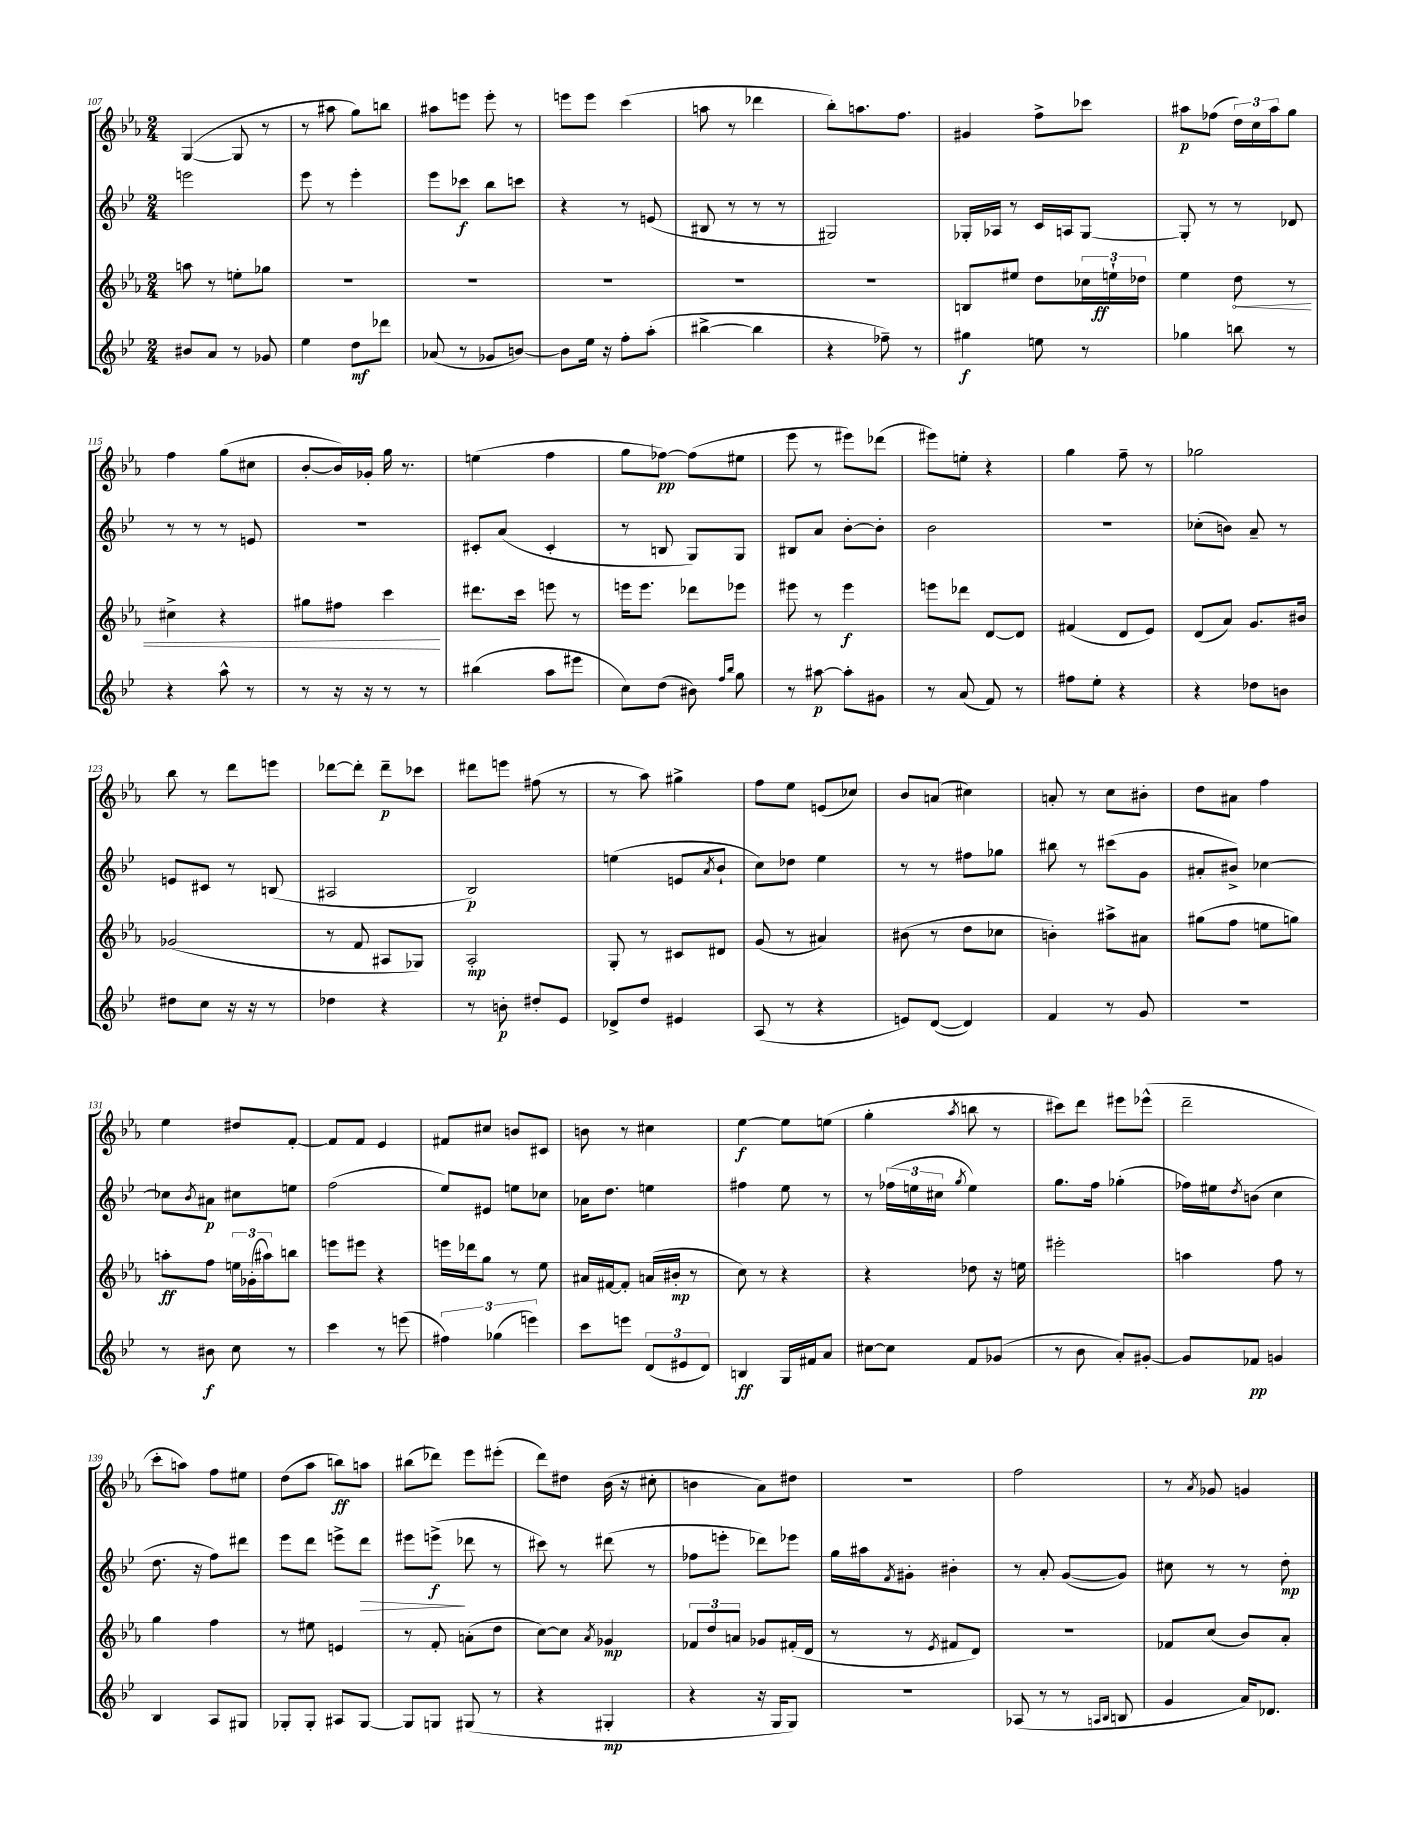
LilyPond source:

<<
\new StaffGroup <<
\new Staff = "s0" {
    \clef treble \key ees \major \numericTimeSignature \time 2/4
    g4~( g8 r8 |
    r8 ais''8 g''8) b''8 |
    ais''8 e'''8 e'''8-. r8 |
    e'''8 e'''8 c'''4( |
    a''8 r8 des'''4 |
    bes''8-.) a''8. f''8. |
    gis'4 f''8-> ces'''8 |
    ais''8\p fes''8( \tuplet 3/2 { d''16) c''16 ais''16 } g''8 |
    f''4 g''8( cis''8 |
    bes'8~-. bes'16) ges'16-. g''16 r8. |
    e''4( f''4 |
    g''8 fes''8~\pp) fes''8( eis''8 |
    ees'''8 r8 eis'''8) des'''8( |
    eis'''8) e''8-. r4 |
    g''4 f''8-- r8 |
    ges''2 |
    bes''8 r8 d'''8 e'''8 |
    des'''8~ des'''8-. des'''8--\p ces'''8 |
    dis'''8 e'''8 fis''8( r8 |
    r8 aes''8) gis''4-> |
    f''8 ees''8 e'8( ces''8) |
    bes'8 a'8( cis''4) |
    a'8-. r8 c''8 bis'8-. |
    d''8 ais'8 f''4 |
    ees''4 dis''8 f'8~-. |
    f'8 f'8 ees'4 |
    fis'8 cis''8 b'8 cis'8 |
    b'8 r8 cis''4 |
    ees''4~\f ees''8 e''8( |
    g''4-. \acciaccatura { aes''8 } b''8 r8 |
    cis'''8) d'''8 eis'''8 ees'''8-^( |
    d'''2-- |
    c'''8-. a''8) f''8 eis''8 |
    d''8( aes''8 b''8\ff) a''8 |
    bis''8( des'''8) ees'''8 eis'''8-.( |
    d'''8) dis''8 bes'16( r16 cis''8-. |
    b'4 aes'8) dis''8 |
    r2 |
    f''2 |
    r8 \acciaccatura { aes'8 } ges'8 g'4 \bar "|." |
}
\new Staff = "s1" {
    \clef treble \key bes \major \numericTimeSignature \time 2/4
    e'''2 |
    ees'''8 r8 ees'''4-. |
    ees'''8 ces'''8\f bes''8 c'''8 |
    r4 r8 e'8( |
    bis8 r8 r8 r8 |
    gis2) |
    ges16-. aes16 r8 c'16 a16 ges8~ |
    ges8-. r8 r8 des'8 |
    r8 r8 r8 e'8 |
    R2 |
    cis'8-. a'8( cis'4-. |
    r8 b8 g8) g8 |
    bis8 a'8 bes'8~-. bes'8-. |
    bes'2 |
    r2 |
    ces''8-.( b'8) a'8-- r8 |
    e'8 cis'8 r8 b8( |
    ais2 |
    bes2\p) |
    e''4( e'8 \acciaccatura { a'8 } bes'8-! |
    c''8) des''8 ees''4 |
    r8 r8 fis''8 ges''8 |
    bis''8 r8 cis'''8( g'8 |
    ais'8-. bis'8->) ces''4~ |
    ces''8 \acciaccatura { bes'8 } ais'8\p cis''8 e''8 |
    f''2( |
    ees''8) eis'8 e''8 ces''8 |
    aes'16 d''8. e''4 |
    fis''4 ees''8 r8 |
    r8 \tuplet 3/2 { fes''16( e''16 cis''16 } \acciaccatura { g''8 } e''4) |
    g''8. f''16 ges''4-.( |
    fes''16) eis''16 \acciaccatura { d''8 } b'8( c''4 |
    d''8. r16 f''8) dis'''8 |
    ees'''8 d'''8 e'''8-> d'''8\> |
    eis'''8 e'''8->\f\!( des'''8 r8 |
    cis'''8) r8 dis'''8( r8 |
    fes''8 e'''8-. des'''8) ees'''8 |
    g''16 ais''16 \acciaccatura { f'8 } gis'8-. bis'4-. |
    r8 a'8-. g'8~( g'8) |
    cis''8 r8 r8 d''8-.\mp \bar "|." |
}
\new Staff = "s2" {
    \clef treble \key ees \major \numericTimeSignature \time 2/4
    a''8 r8 e''8-. ges''8 |
    R2 |
    R2 |
    R2 |
    R2 |
    R2 |
    b8 eis''8 d''8 \tuplet 3/2 { ces''16 e''16-!\ff des''16 } |
    ees''4 \once \override Hairpin.circled-tip = ##t d''8\< r8 |
    cis''4-> r4 |
    gis''8 fis''8 c'''4\! |
    dis'''8. c'''16 e'''8 r8 |
    e'''16 e'''8. des'''8 ees'''8 |
    eis'''8 r8 eis'''4\f |
    e'''8 des'''8 d'8~ d'8 |
    fis'4( d'8 ees'8) |
    d'8( aes'8) g'8. bis'16 |
    ges'2( |
    r8 f'8 ais8 ges8) |
    aes2-.\mp |
    g8-. r8 cis'8 dis'8 |
    g'8( r8 ais'4) |
    bis'8( r8 d''8 ces''8 |
    b'4-.) ais''8-> ais'8 |
    gis''8( f''8 e''8 g''8) |
    a''8-.\ff f''8 \tuplet 3/2 { e''16 ges'16-.( ais''16) } b''8 |
    e'''8 eis'''8 r4 |
    e'''16 des'''16 g''8 r8 ees''8 |
    ais'16 fis'16~ fis'8-. a'16( bis'16-.\mp r8 |
    c''8) r8 r4 |
    r4 des''8 r16 e''16 |
    eis'''2-. |
    a''4 f''8 r8 |
    g''4 f''4 |
    r8 eis''8 e'4 |
    r8 f'8-. a'8-.( d''8 |
    c''8~) c''8 \acciaccatura { aes'8 } ges'4\mp |
    \tuplet 3/2 { fes'8 d''8 a'8 } ges'8 fis'16-.( d'16 |
    r8 r8 \acciaccatura { ees'8 } fis'8 d'8) |
    r2 |
    fes'8 c''8( bes'8) aes'8-. \bar "|." |
}
\new Staff = "s3" {
    \clef treble \key bes \major \numericTimeSignature \time 2/4
    bis'8 a'8 r8 ges'8 |
    ees''4 d''8\mf des'''8 |
    aes'8( r8 ges'8 b'8~) |
    b'8 ees''16 r16 f''8-. a''8-.( |
    bis''4~-> bis''4 |
    r4 fes''8--) r8 |
    gis''4\f e''8 r8 |
    ges''4 b''8 r8 |
    r4 a''8-^ r8 |
    r8 r16 r16 r8 r8 |
    bis''4( a''8 eis'''8 |
    c''8) d''8( bis'8) \grace { f''16 bes''16 } g''8 |
    r8 ais''8~\p ais''8-. gis'8 |
    r8 a'8( f'8) r8 |
    fis''8 ees''8-. r4 |
    r4 des''8 b'8 |
    dis''8 c''8 r16 r16 r8 |
    des''4 r4 |
    r8 b'8-.\p dis''8-. ees'8 |
    des'8-> d''8 eis'4 |
    a8( r8 r4 |
    e'8) d'8~( d'4) |
    f'4 r8 g'8 |
    r2 |
    r8 bis'8\f c''8 r8 |
    c'''4 r8 e'''8( |
    \tuplet 3/2 { fis''4) ges''4( e'''4) } |
    c'''8 e'''8 \tuplet 3/2 { d'8( eis'8 d'8) } |
    b4\ff g16 fis'16 a'8 |
    cis''8~ cis''8 f'8 ges'8( |
    r8 bes'8 a'8-.) gis'8~-. |
    gis'8 fes'8\pp g'4 |
    bes4 a8 gis8 |
    ges8-. ges8-. ais8 ges8~ |
    ges8 g8 gis8( r8 |
    r4 gis4-.\mp |
    r4 r16 g16 g8) |
    r2 |
    aes8( r8 r8 \grace { a16 bes16 } b8 |
    g'4 a'16) des'8. \bar "|." |
}
>>
>>
\layout { \context { \Score currentBarNumber = #107 } }
